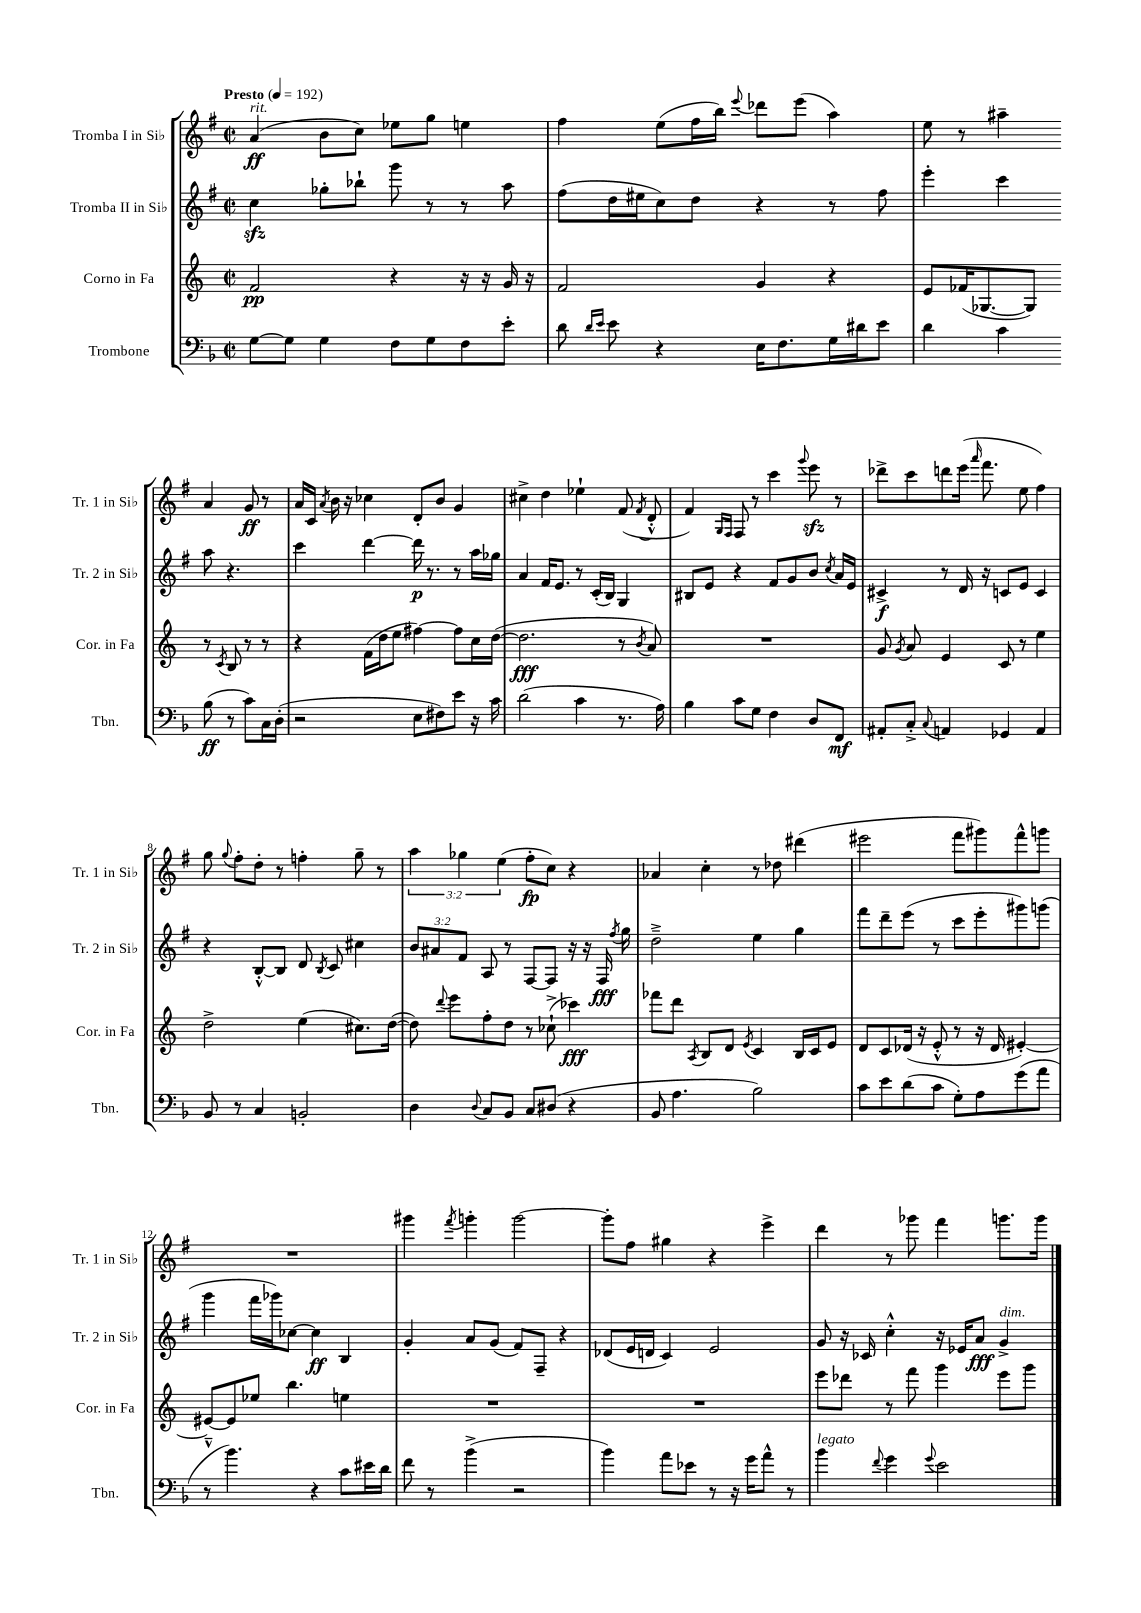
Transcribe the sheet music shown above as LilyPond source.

<<
\new StaffGroup <<
\new Staff = "s0" \with { instrumentName = "Tromba I in Sib" shortInstrumentName = "Tr. 1 in Sib" } {
    \clef treble \key g \major \defaultTimeSignature \time 2/2 \override Staff.TupletNumber.text = #tuplet-number::calc-fraction-text \tempo "Presto" 4 = 192
    \autoBeamOff a'4\ff^\markup { \italic "rit." }( b'8[ c''8]) ees''8[ g''8] e''4 |
    fis''4 e''8[( fis''16 b''16]) \appoggiatura { e'''8 } des'''8[ e'''8]( a''4) |
    e''8 r8 ais''4-- a'4 g'8\ff r8 |
    a'16[ c'16] \acciaccatura { a'8 } b'16 r16 ces''4 d'8[-. b'8] g'4 |
    cis''4-> d''4 ees''4-! fis'8( \acciaccatura { fis'8 } d'8-.-^ |
    fis'4) \grace { g16[ fis16] } fis8 r8 c'''4 \appoggiatura { g'''8 } e'''8\sfz r8 |
    des'''8[-> c'''8 d'''8 e'''16]( \grace { a'''16 } fis'''8. e''8 fis''4) |
    g''8 \appoggiatura { g''8 } fis''8[-. d''8]-. r8 f''4-. g''8-- r8 |
    \tuplet 3/2 { a''4 ges''4 e''4( } fis''8[-.\fp c''8]) r4 |
    aes'4 c''4-. r8 des''8 dis'''4( |
    eis'''2 fis'''8[ gis'''8) fis'''8-^ g'''8] |
    R1 |
    gis'''4 \acciaccatura { fis'''8 } g'''4-. g'''2~ |
    g'''8[-. fis''8] gis''4 r4 e'''4-> |
    d'''4 r8 ges'''8 fis'''4 g'''8.[ g'''16] \bar "|." |
}
\new Staff = "s1" \with { instrumentName = "Tromba II in Sib" shortInstrumentName = "Tr. 2 in Sib" } {
    \clef treble \key g \major \defaultTimeSignature \time 2/2 \override Staff.TupletNumber.text = #tuplet-number::calc-fraction-text
    \autoBeamOff c''4\sfz ges''8[-. bes''8]-! g'''8 r8 r8 a''8 |
    fis''8[( d''16 eis''16 c''8) d''8] r4 r8 fis''8 |
    e'''4-. c'''4 a''8 r4. |
    c'''4 d'''4~ d'''16\p r8. r8 a''16[ ges''16] |
    a'4 fis'16[ e'8.] r8 c'16[-.( b16]) g4 |
    bis8[ e'8] r4 fis'8[ g'8 b'8] \acciaccatura { c''8 } a'16[ e'16] |
    cis'4->\f r8 d'16 r16 c'8[ e'8] c'4 |
    r4 b8[~-.-^ b8] d'8 \acciaccatura { b8 } c'8 cis''4 |
    \tuplet 3/2 { b'8[ ais'8 fis'8] } a8 r8 fis8[~ fis8] r16 r16 fis16\fff \acciaccatura { fis''8 } g''16 |
    d''2---> e''4 g''4 |
    fis'''8[ d'''8-- e'''8]( r8 c'''8[ e'''8-. gis'''8) g'''8]( |
    g'''4 fis'''16[ ges'''16) ces''8]~ ces''4\ff b4 |
    g'4-. a'8[ g'8]( fis'8[) fis8]-- r4 |
    des'8[( e'16 d'16] c'4) e'2 |
    g'8 r16 ces'16 c''4-.-^ r16 ees'16[ a'8]\fff g'4->^\markup { \italic "dim." } \bar "|." |
}
\new Staff = "s2" \with { instrumentName = "Corno in Fa" shortInstrumentName = "Cor. in Fa" } {
    \clef treble \key c \major \defaultTimeSignature \time 2/2
    \autoBeamOff f'2\pp r4 r16 r16 g'16 r16 |
    f'2 g'4 r4 |
    e'8[ fes'16( ges8.~ ges8]) r8 \acciaccatura { c'8 } b8 r8 r8 |
    r4 f'16[( d''16 e''8] fis''4~) fis''8[ c''16 d''16]~( |
    d''2.\fff r8 \acciaccatura { b'8 } a'8) |
    R1 |
    g'8 \acciaccatura { g'8 } a'8 e'4 c'8 r8 e''4 |
    d''2-> e''4( cis''8.[) d''16]~( |
    d''8) \appoggiatura { d'''8 } e'''8[ f''8-. d''8] r8 ces''8-!->( ces'''4\fff) |
    fes'''8[ d'''8] \acciaccatura { a8 } b8[ d'8] \acciaccatura { e'8 } c'4 b16[ c'16 e'8] |
    d'8[ c'8 des'16]( r16 e'8-.-^ r8 r16 des'16 eis'4~-.) |
    eis'8[~---^ eis'8 ees''8] b''4. e''4 |
    R1 |
    R1 |
    e'''8[ des'''8] r8 f'''8 g'''4 e'''8[ g'''8] \bar "|." |
}
\new Staff = "s3" \with { instrumentName = "Trombone" shortInstrumentName = "Tbn." } {
    \clef bass \key f \major \defaultTimeSignature \time 2/2
    \autoBeamOff g8[~ g8] g4 f8[ g8 f8 e'8]-. |
    d'8 \grace { d'16[ e'16] } e'8 r4 e16[ f8. g16 dis'16 e'8] |
    d'4 c'4 bes8\ff( r8 c'8[) c16 d16]-.( |
    r2 e8[ fis8) e'8] r16 c'16 |
    d'2( c'4 r8. a16) |
    bes4 c'8[ g8] f4 d8[ f,8]\mf |
    ais,8[-. c8]-.-> \appoggiatura { c8 } a,4 ges,4 a,4 |
    bes,8 r8 c4 b,2-. |
    d4 \appoggiatura { d8 } c8[ bes,8] c8[ dis8]( r4 |
    bes,8 a4. bes2) |
    c'8[ e'8 d'8( c'8] g8[-.) a8 g'8( a'8] |
    r8 bes'4.) r4 c'8[ eis'16 d'16] |
    f'8 r8 bes'4->( r2 |
    bes'4) a'8[ ees'8] r8 r16 g'16[ a'8]-^ r8 |
    bes'4^\markup { \italic "legato" } \appoggiatura { f'8 } g'4 \appoggiatura { g'8 } e'2 \bar "|." |
}
>>
>>
